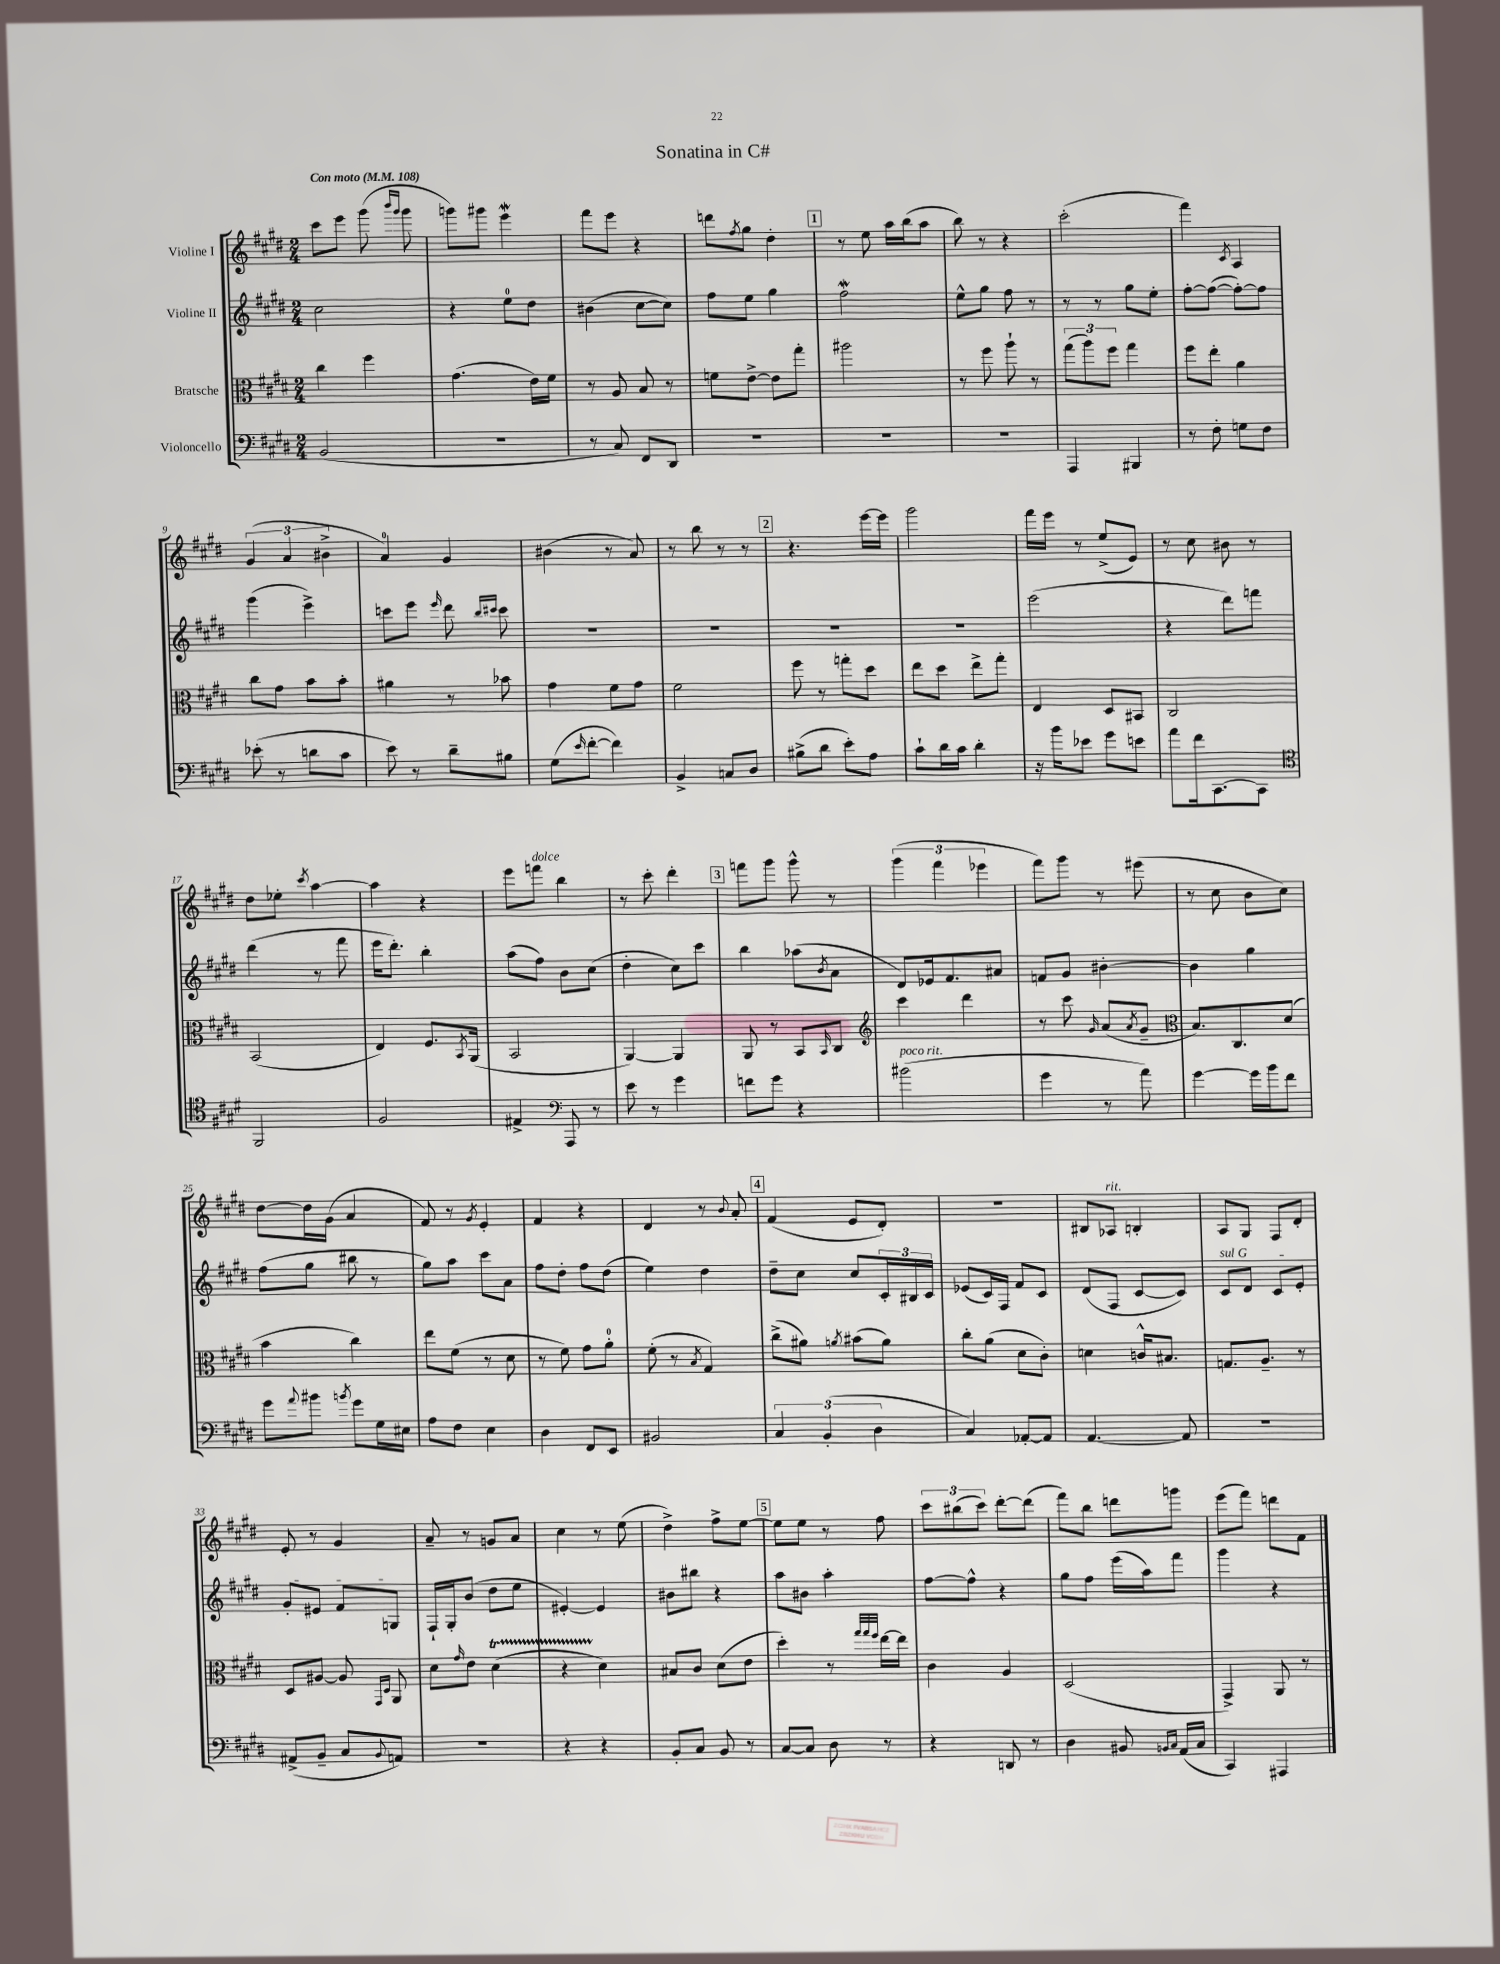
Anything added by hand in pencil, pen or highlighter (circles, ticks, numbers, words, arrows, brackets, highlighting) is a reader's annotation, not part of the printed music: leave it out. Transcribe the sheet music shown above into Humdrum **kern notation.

**kern	**kern	**kern	**kern
*staff4	*staff3	*staff2	*staff1
*clefF4	*clefC3	*clefG2	*clefG2
*k[f#c#g#d#]	*k[f#c#g#d#]	*k[f#c#g#d#]	*k[f#c#g#d#]
*M2/4	*M2/4	*M2/4	*M2/4
*MM108	*MM108	*MM108	*MM108
(2BB/	4cc#\	2cc#\	8ccc#\L
.	.	.	8eee\J
.	4ff#\	.	(8ggg#\
.	.	.	16qqbbb/LL
.	.	.	16qqggg#/JJ
.	.	.	8ggg#\
=	=	=	=
2r	(4.g#\	4r	8ggg\L)
.	.	.	8ggg#\J
.	.	8ee\L	4eee\
.	16e\LL)	8dd#\J	.
.	16f#\JJ	.	.
=	=	=	=
8r	8r	(4b#\	8fff#\L
8C#/)	8A/	.	8eee\J
8FF#/L	8B/	[8cc#\L	4r
8DD#/J	8r	8cc#\]J)	.
=	=	=	=
2r	8f\L	8ff#\L	8ddd\L
.	.	.	8qff#/
.	[8e^\J	8ee\J	8gg#\J
.	8e\]L	4gg#\	4dd#'\
.	8gg#'\J	.	.
=	=	=	=
2r	2aa#\	2ff#\	8r
.	.	.	8ee\
.	.	.	16aa\LL
.	.	.	(16bb\J
.	.	.	8aa\J
=	=	=	=
2r	8r	8ee^^\L	8bb\)
.	8ff#\	8gg#\J	8r
.	8aa`\	8ff#\	4r
.	8r	8r	.
=	=	=	=
4AAA/	(12gg#\L	8r	(2ccc#'\
.	12aa\)	.	.
.	.	8r	.
.	12ff#\J	.	.
4BBB#/	4gg#\	8gg#\L	.
.	.	8ee'\J	.
=	=	=	=
8r	8ff#\L	[8ff#'\L	4fff#\)
8F#'\	8ee'\J	(8ff#\_J	.
.	.	.	8qc#/
8G\L	4a\	8ff#'\_L)	4A/
8F#\J	.	8ff#\]J	.
=	=	=	=
(8e-'\	8cc#\L	(4ggg#\	(6g#/
8r	8g#\J	.	.
.	.	.	6a/
8d\L	8b\L	4eee^\)	.
.	.	.	6b#^\
8c#\J	8b'\J	.	.
=	=	=	=
8e\)	4a#\	8ccc\L	4a/)
8r	.	8eee\J	.
.	.	16qqeee/	.
8d#~\L	8r	8ddd#\	4g#/
.	.	16qqbb/LL	.
.	.	16qqccc#/JJ	.
8B#\J	8b-\	8ccc#\	.
=	=	=	=
(8G#\L	4g#\	2r	(4b#\
16qqe/	.	.	.
[8f#'\J	.	.	.
4f#\])	8f#\L	.	8r
.	8g#\J	.	8a/)
=	=	=	=
4BB^/	2f#\	2r	8r
.	.	.	8bb\
8C/L	.	.	8r
8D#/J	.	.	8r
=	=	=	=
(8B#^\L	8ff#\	2r	4.r
8d#\J	8r	.	.
8e'\L)	8gg'\L	.	.
8A\J	8dd#\J	.	[16eee\LL
.	.	.	16eee\]JJ
=	=	=	=
8c#`\L	8ee\L	2r	2ggg#\
16d#\L	8dd#\J	.	.
16c#\JJ	.	.	.
4d#'\	8ee^\L	.	.
.	8gg#'\J	.	.
=	=	=	=
16r	4E/	(2eee\	16fff#\LL
16b\LK	.	.	16eee\JJ
8e-\J	.	.	8r
8g#\L	8D#/L	.	(8ee^/L
8e\J	8BB#/J	.	8e/J)
=	=	=	=
8a\L	2C#/	4r	8r
16f#\k	.	.	8cc#\
[8.CC#\	.	.	.
.	.	8ddd#\L)	8b#\
8CC#\]J	.	8fff\J	8r
=	=	=	=
*clefC4	*	*	*
2FF#/	(2BB/	(4ddd#\	8dd#\L
.	.	.	8ee-'\J
.	.	.	8qccc#/
.	.	8r	[4aa\
.	.	8fff#\	.
=	=	=	=
2F#/	4E/)	16eee\LK	4aa\]
.	.	8.ddd#'\J)	.
.	8.F#/L	4bb'\	4r
.	8qBB/	.	.
.	(16AA/Jk	.	.
=	=	=	=
4E#^/	2BB/	(8aa\L	8eee\L
.	.	8ff#\J)	8fff\J
*clefF4	*	*	*
8AAA/	.	8b\L	4bb\
8r	.	(8cc#\J	.
=	=	=	=
8e\	[4AA/)	4dd#'\	8r
8r	.	.	8ccc#'\
4g#\	4AA/]	8cc#\L)	4ddd#'\
.	.	8ccc#\J	.
=	=	=	=
8f\L	8AA/	4bb\	8fff\L
8g#\J	8r	.	8ggg#\J
4r	8BB/L	(8aa-\L	8ggg#^^\
.	16qqBB/	8qb/	.
.	8C#/J	8a\J	8r
=	=	=	=
*	*clefG2	*	*
(2b#\	4ccc#\	8d#/L)	(6ggg#\
.	.	16e-/k	.
.	.	.	6fff#\
.	.	8.f#/	.
.	4ddd#\	.	.
.	.	.	6eee-\
.	.	8a#/J	.
=	=	=	=
4g#\	8r	8f/L	8fff#\L)
.	8ccc#\	8g#/J	8ggg#\J
.	16qqg#/	.	.
8r	(8a/L	[4b#'\	8r
.	8qa/	.	.
8a\)	8g#~/J	.	(8eee#\
=	=	=	=
*	*clefC3	*	*
[4g#\	8.B/L)	4b#\]	8r
.	.	.	8cc#\
.	8.C#/	.	.
16g#\]LL	.	4gg#\	8b\L
16b\J	.	.	.
8f#\J	(8d#/J	.	8cc#\J)
=	=	=	=
8g#\L	4b\	(8ff#\L	[8dd#\L
8qqa/	.	.	.
8b#\J	.	8gg#\J	16dd#\]L
.	.	.	(16g#\JJ
8qb/	.	.	.
8g#\L	4cc#\)	8bb#\	4a/
16G#\L	.	8r	.
16E#\JJ	.	.	.
=	=	=	=
8A\L	8ee\L	8gg#\L)	8f#/)
8F#\J	(8f#\J	8aa\J	8r
.	.	.	8qg#/
4E\	8r	8ccc#\L	4e'/
.	8d#\	8a\J	.
=	=	=	=
4D#\	8r	8ff#\L	4f#/
.	8f#\)	8dd#'\J	.
8FF#/L	8g#\L	8ff#\L	4r
8EE/J	8a'\J	(8dd#\J	.
=	=	=	=
2BB#/	(8f#'\	4ee\)	4d#/
.	8r	.	.
.	8qB/	.	.
.	4G#/)	4dd#\	8r
.	.	.	8qqb/
.	.	.	8a'/
=	=	=	=
6C#/	(8cc#^\L	8dd#~\L	(4f#/
.	8a#\J)	8cc#\J	.
(6BB'/	.	.	.
.	8qa/	.	.
.	(8b#\L	8cc#/L	8e/L
6D#\	.	.	.
.	8a\J)	24c#'/L	8d#'/J)
.	.	24B#/	.
.	.	24c#/JJ	.
=	=	=	=
4C#/)	8cc#'\L	(8e-/L	2r
.	(8a\J	16c#/L)	.
.	.	16F#/JJ	.
[8AA-'/L	8d#\L	8f#/L	.
8AA-/]J	8c#'\J)	8c#/J	.
=	=	=	=
[4.AA/	4d\	(8d#/L	8B#/L
.	.	8F#/J	8A-/J
.	16c^^/LK	[8c#/L	4B'/
.	8.B#/J	.	.
8AA/]	.	8c#/]J)	.
=	=	=	=
2r	8.G/L	8c#/L	8A/L
.	.	8d#/J	8G#/J
.	8.A~/J	.	.
.	.	8c#/L	8F#/L
.	8r	8e'/J	8d#'/J
=	=	=	=
(8AA#^/L	8D#/L	8g#'/L	8e'/
8BB~/J	[8A#/J	8e#/J	8r
8C#/L	8A#/]	8f#/L	4g#/
.	16qqGG#/LL	.	.
8qqBB/	16qqD#/JJ	.	.
8AA/J)	8AA/	8G/J	.
=	=	=	=
2r	8d#\L	16F#`/LL	8a~/
.	.	16G#'/J	.
.	16qqg#/	.	.
.	8e\J	(8b/J	8r
.	(4d#\	8dd#\L	8g/L
.	.	8ee\J	8a/J
=	=	=	=
4r	4r	[4e#'/)	4cc#\
4r	4d#\)	4e#/]	8r
.	.	.	(8ee\
=	=	=	=
8BB'/L	8B#/L	8b#\L	4dd#^\)
8C#/J	8c#/J	8bb#\J	.
8BB/	(8d#\L	4r	8ff#^\L
8r	8e\J	.	[8ee\J
=	=	=	=
[8C#/L	4dd#'\)	8aa\L	8ee\]L
8C#/]J	.	8b#\J	8ee\J
8D#\	8r	4aa'\	8r
.	32qqgg#/LLL	.	.
.	32qqgg#/	.	.
.	32qqff#/JJJ	.	.
8r	[16ee\LL	.	8ff#\
.	16ee\]JJ	.	.
=	=	=	=
4r	4c#\	[8ff#\L	12ccc#\L
.	.	.	(12bb#\
.	.	8ff#^^\]J	.
.	.	.	12ccc#\J)
8DD/	4A/	4r	[8ddd#'\L
8r	.	.	(8ddd#\]J
=	=	=	=
4D#\	(2D#/	8gg#\L	8fff#\L)
.	.	8ff#\J	8bb\J
8BB#/	.	(16eee\LL	8ddd\L
.	.	16aa\J)	.
16qqBB/LL	.	.	.
16qqC#/JJ	.	.	.
(16AA/LL	.	8fff#\J	8ggg\J
16C#/JJ	.	.	.
=	=	=	=
4CC#/)	4GG#^/)	4ggg#\	(8eee\L
.	.	.	8fff#\J)
4AAA#/	8AA/	4r	8ddd\L
.	8r	.	8f#\J
==	==	==	==
*-	*-	*-	*-
